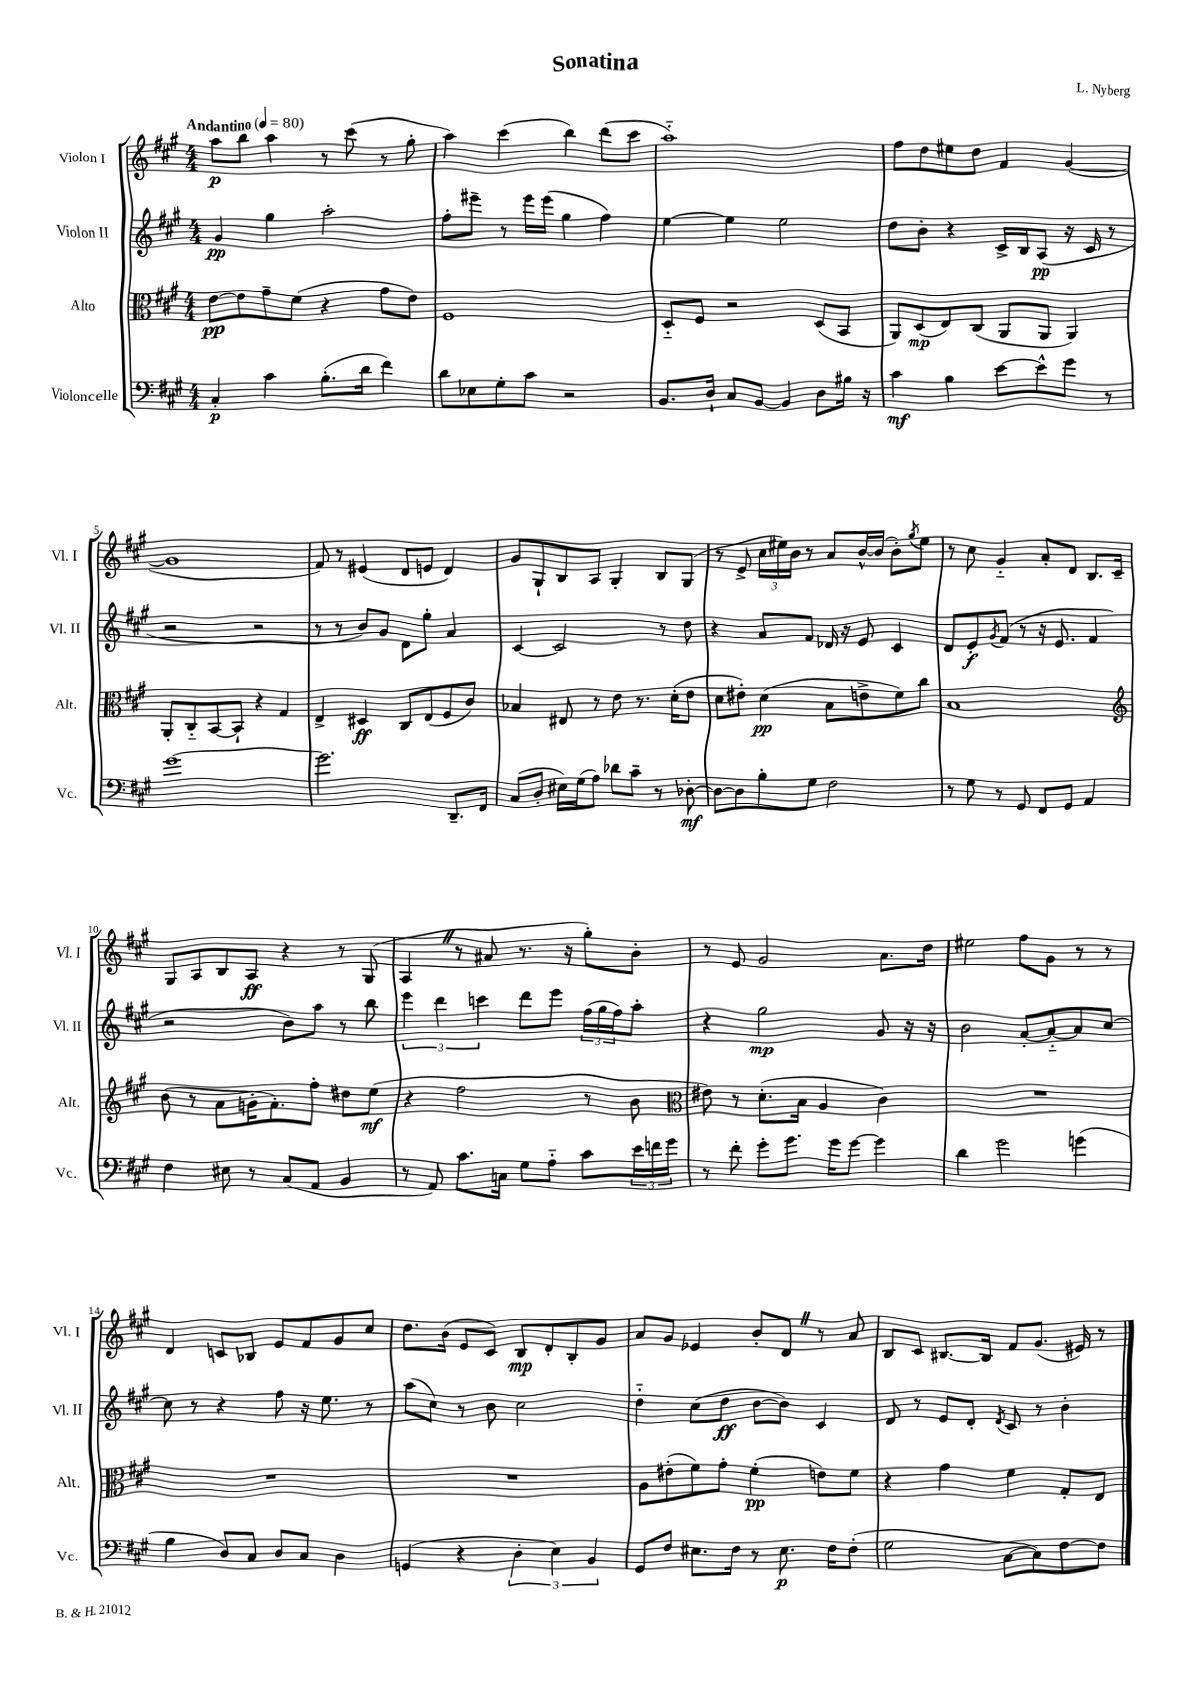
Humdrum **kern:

**kern	**kern	**kern	**kern
*staff4	*staff3	*staff2	*staff1
*clefF4	*clefC3	*clefG2	*clefG2
*k[f#c#g#]	*k[f#c#g#]	*k[f#c#g#]	*k[f#c#g#]
*M4/4	*M4/4	*M4/4	*M4/4
*MM80	*MM80	*MM80	*MM80
4C#'	[8e	4g#	8aa
.	8e]	.	8bb
4c#	8g#~	4gg#	4aa
.	(8f#	.	.
(8.B'	4r	2aa'	8r
.	.	.	(8ccc#
16d	.	.	.
4f#)	8g#	.	8r
.	8e)	.	8gg#'
=	=	=	=
8d	1F#	8ff#'	4aa)
8E-	.	8eee#~	.
8G#'	.	8r	(4ccc#
8c#	.	16eee#	.
.	.	(16eee#	.
2r	.	4gg#	4bb)
.	.	4ff#)	(8ddd
.	.	.	8ccc#
=	=	=	=
8.BB	8D'~	[4ee	1aa'~)
.	8F#	.	.
16D`	.	.	.
8C#	2r	4ee]	.
[8BB	.	.	.
4BB]	.	2ee	.
8D	(8D	.	.
16B#	8BB	.	.
16r	.	.	.
=	=	=	=
4c#	8AA)	8dd	8ff#
.	(8D	8b'	8dd
4B	8E)	4r	8ee#
.	(8C#	.	8dd
[8e	8AA	16c#^	4f#
.	.	16B	.
8e^^]	8AA	(8A	.
8g#	4AA)	16r	([4g#
.	.	16c#	.
8r	.	8r	.
=	=	=	=
[1g#	8AA'	2r	1g#]
.	8C#'~	.	.
.	[8BB	.	.
.	8BB`]	.	.
.	4r	2r	.
.	4G#	.	.
=	=	=	=
2.g#]	4E^	8r	8f#)
.	.	8r	8r
.	4D#	8b)	(4e#
.	.	8g#	.
.	8C#	8d	8d
.	(8E	8gg#'	8e
8.DD~	8F#	4a	4d)
.	8c#)	.	.
16FF#	.	.	.
=	=	=	=
(8C#	4B-	[4c#	8g#
8D'	.	.	8G#`
16E#)	8E#	2c#]	8B
(16G#	.	.	.
8A)	8r	.	8A
8d-	8e	.	4G#'
8c#~	8.r	.	.
8r	.	8r	8B
.	(16d'	.	.
[8D-'	8e	8dd	(8G#
=	=	=	=
8D-_	8d	4r	8r
8D-]	8e#')	.	8e^
8B'	(4d	8a	24cc#
.	.	.	24ee#)
.	.	.	24b
8G#	.	8f#	8r
2F#	8B	16d-	8a
.	.	16r	.
.	8e^	8e	[16b^^
.	.	.	(16b]
.	8f#)	4c#	8b')
.	.	.	8qgg#
.	8cc#	.	8ee#
=	=	=	=
8r	1B	8d	8r
8G#	.	8e'	8cc#
.	.	8qg#	.
8r	.	(8f#	4g#'~
8GG#	.	8r	.
8FF#	.	16r	8a'
.	.	8.e	.
8GG#	.	.	8d
4AA	.	4f#	8.B
.	.	.	16c#~
=	=	=	=
*	*clefG2	*	*
4F#	(8b	2r	8G#
.	8r	.	8A
8E#	8a	.	8B
8r	16g'	.	8A
.	8.f#')	.	.
(8C#	.	8b)	4r
8AA	8ff#'	8aa	.
4BB	8dd#	8r	8r
.	(8ee	8bb	(8G#
=	=	=	=
8r	4r	6eee	4A
8AA)	.	.	.
.	.	6ddd	.
8.c#	2ff#	.	8r
.	.	6ccc	.
.	.	.	8a#
16C	.	.	.
8G#	.	8ddd	8.r
8A'~	.	8eee	.
.	.	.	16r
8c#	8r	(24ff#	8gg#')
.	.	24gg#	.
.	.	24ff#)	.
24e	8b	8aa'	8b'
24f	.	.	.
24g#	.	.	.
=	=	=	=
*	*clefC3	*	*
8r	8e#)	4r	8r
8f#'	8r	.	8e
8g#'	(8.d'	2gg#	2g#
8.g#	.	.	.
.	16B	.	.
.	4A	.	.
16g#	.	.	.
[8g#	.	.	.
4g#]	4c#)	8g#	8.a
.	.	16r	.
.	.	16r	16dd
=	=	=	=
4d	1r	2b	2ee#
2g#	.	.	.
.	.	[8a'	8ff#
.	.	8a'~_	8g#
(4g	.	8a]	8r
.	.	[8cc#	8r
=	=	=	=
4B	1r	8cc#]	4d
.	.	8r	.
8D)	.	4r	8c
8C#	.	.	8B-
8D	.	8ff#	8e
8C#	.	16r	8f#
.	.	8.ee	.
4D	.	.	8g#
.	.	8r	8cc#
=	=	=	=
(4GG	1r	(8aa	8.dd
.	.	8cc#)	.
.	.	.	(16b
4r	.	8r	8e
.	.	8b	8c#)
6D'	.	2cc#	8B
.	.	.	8d'
6E)	.	.	.
.	.	.	8B'
6BB	.	.	.
.	.	.	8g#
=	=	=	=
8GG#	8A	4dd'~	8a
8F#	(8e#'	.	8g#
8.E#	8f#)	(8cc#	4e-
.	8g#'	8dd	.
16F#	.	.	.
8r	(4f#'	[8b	8b'
8.E#	.	8b])	8d
.	8e)	4c#	8r
16F#	.	.	.
(8F#'	8f#	.	8a
=	=	=	=
2G#	4r	8d	8B
.	.	8r	8c#
.	4g#	8e	[8.B#
.	.	8d'	.
.	.	.	16B#]
.	.	8qd	.
[8C#	4f#	8c#	8f#
8C#])	.	8r	(8.g#
[8F#	8G#'	4b'	.
.	.	.	16e#)
8F#]	8E	.	8r
==	==	==	==
*-	*-	*-	*-
